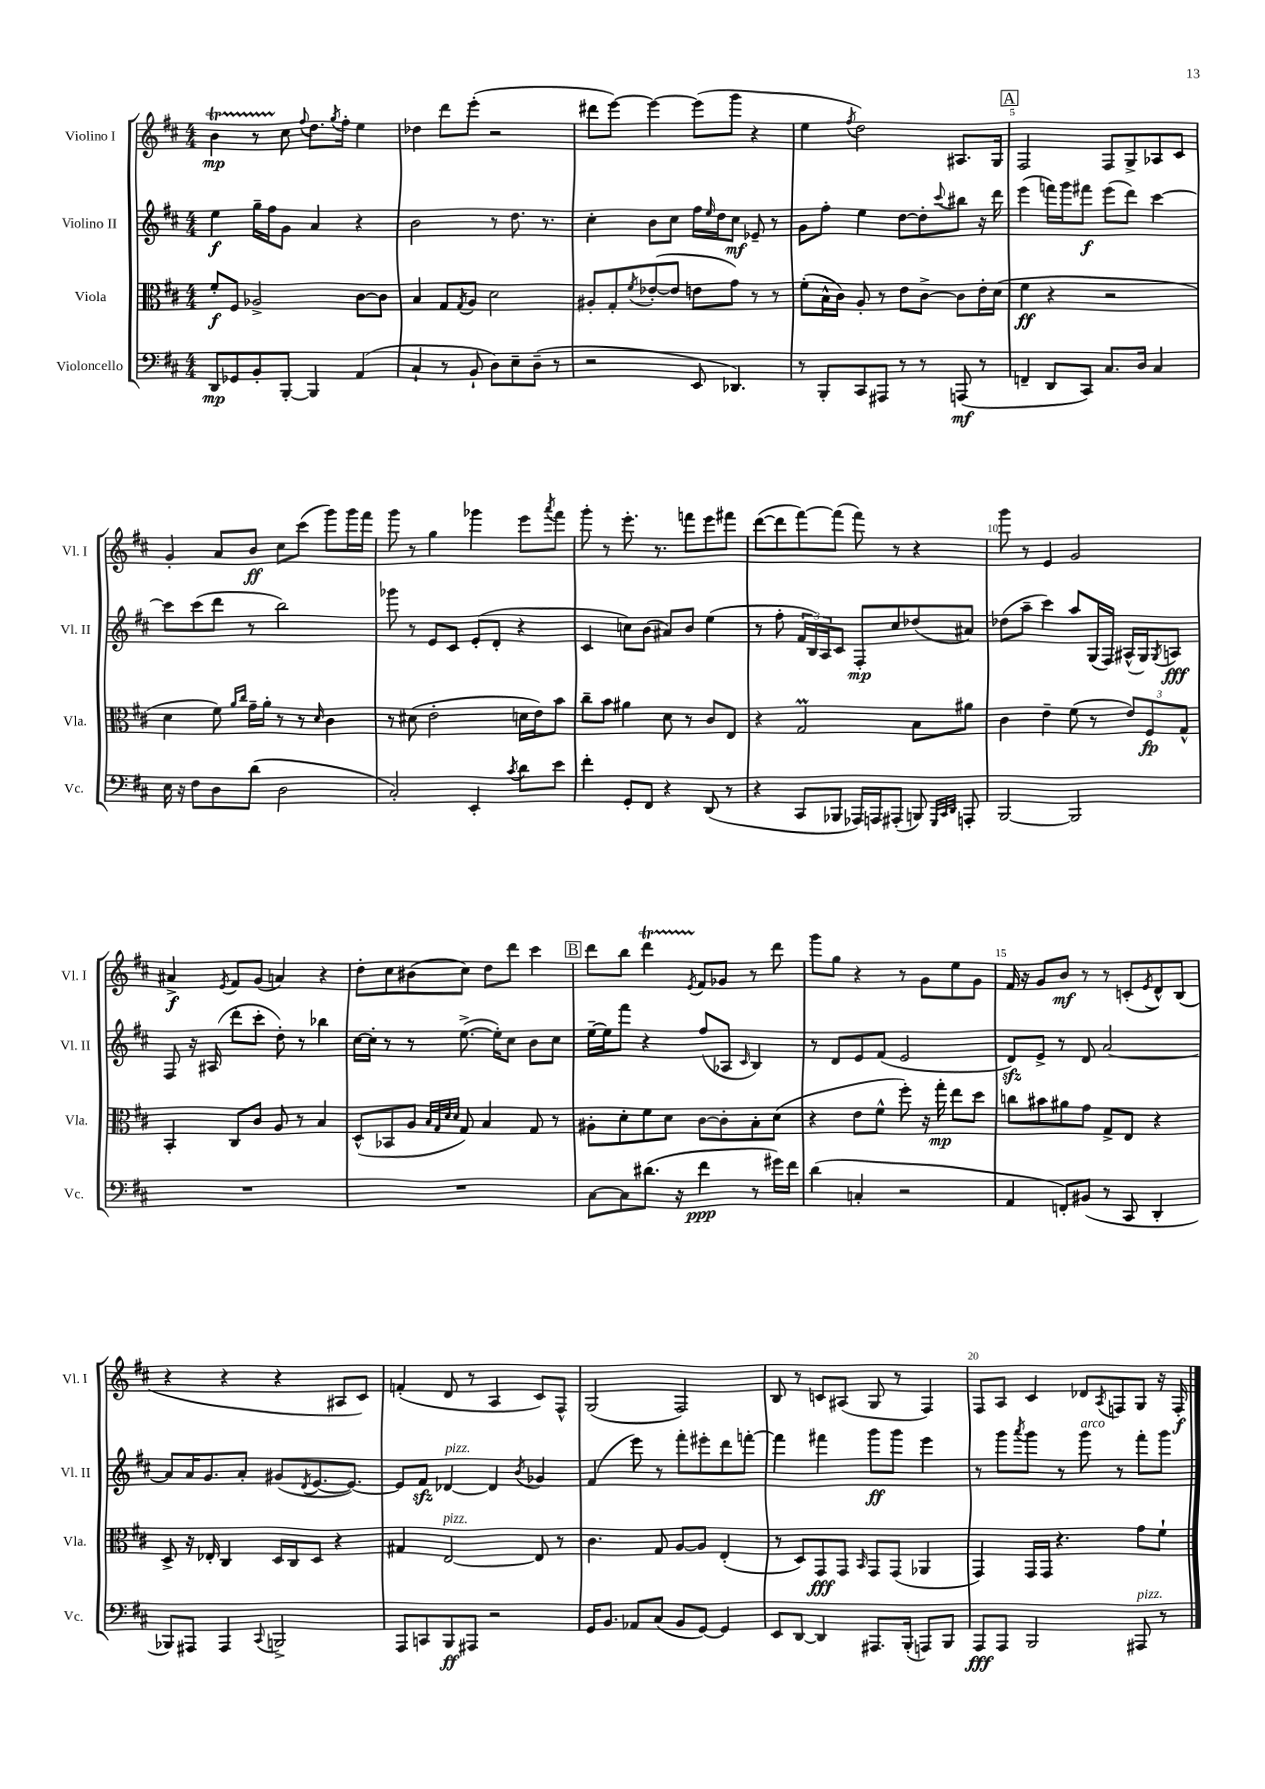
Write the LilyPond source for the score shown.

<<
\new StaffGroup <<
\new Staff = "s0" \with { instrumentName = "Violino I" shortInstrumentName = "Vl. I" } {
    \clef treble \key d \major \numericTimeSignature \time 4/4
    b'4\startTrillSpan\mp r8 cis''8\stopTrillSpan \appoggiatura { fis''8 } d''8. \acciaccatura { g''8 } fis''16-. e''4 |
    des''4 d'''8 e'''8-.( r2 |
    dis'''8 e'''8~) e'''4~ e'''8( g'''8 r4 |
    e''4 \acciaccatura { fis''8 } d''2) ais8. g16 |
    \mark \markup { \box "A" } fis2 fis8 g8-> aes8 cis'8 |
    g'4-. a'8 b'8\ff cis''8 cis'''8( g'''8) g'''16 fis'''16 |
    g'''8 r8 g''4 ges'''4 e'''8 \acciaccatura { a'''8 } fis'''8 |
    g'''8-. r8 e'''8.-. r8. f'''8 e'''8 fis'''8 |
    d'''8~( d'''8 fis'''8~) fis'''8( fis'''8) r8 r4 |
    g'''8 r8 e'4 g'2 |
    ais'4->\f \acciaccatura { e'8 } fis'8 g'8( a'4) r4 |
    d''8-. cis''8 bis'8( cis''8) d''8 d'''8 cis'''4 |
    \mark \markup { \box "B" } d'''8 b''8 d'''4\startTrillSpan \acciaccatura { e'8 } fis'8\stopTrillSpan ges'8 r8 d'''8 |
    g'''8 g''8 r4 r8 g'8 e''8 g'8 |
    fis'16 r16 g'8 b'8\mf r8 r8 c'8-.( \acciaccatura { e'8 } d'8-^) b8( |
    r4 r4 r4 ais8 cis'8) |
    f'4-.( d'8 r8 a4 cis'8) fis8-^ |
    g2( fis2) |
    b8 r8 c'8 ais8( g8 r8 fis4) |
    fis8 a8 cis'4 des'8 \acciaccatura { a8 } f8 g8 r16 f16-.\f \bar "|." |
}
\new Staff = "s1" \with { instrumentName = "Violino II" shortInstrumentName = "Vl. II" } {
    \clef treble \key d \major \numericTimeSignature \time 4/4
    e''4\f g''16-- fis''16 g'8 a'4 r4 |
    b'2 r8 d''8. r8. |
    cis''4-. b'8 cis''8 fis''16 \grace { e''16 } d''16 cis''8\mf ees'8-- r8 |
    g'8 fis''8-. e''4 d''8~ d''8-. \appoggiatura { cis'''8 } bis''8 r16 d'''16 |
    \mark \markup { \box "A" } e'''4( f'''16) g'''16 fis'''8\f e'''8( d'''8) cis'''4~ |
    cis'''8 cis'''8( d'''8 r8 b''2) |
    ges'''8 r8 e'8 cis'8 e'8-.( d'8-. r4 |
    cis'4 c''8) b'8( ais'8) b'8 e''4( |
    r8 fis''8-. \tuplet 3/2 { fis'16 b16) a16 } cis'8 fis8-.\mp cis''8 des''8( ais'8) |
    des''8( a''8-- cis'''4) a''8 g16( fis16) ais16-^( g16) \acciaccatura { g8 } a8\fff |
    fis8 r16 ais16( d'''8-. cis'''8-. d''8-.) r8 bes''4 |
    cis''16~ cis''16-. r8 r8 e''8.~->( e''16-.) cis''8 b'8 cis''8 |
    \mark \markup { \box "B" } e''16~-- e''16 fis'''8 r4 fis''8( aes8 \grace { cis'16 } b4) |
    r8 d'8 e'8 fis'8( e'2 |
    d'8\sfz) e'8-> r8 d'8 a'2~ |
    a'8 a'16 g'8. a'8-. gis'8( \acciaccatura { d'8 } e'8.~ e'8.~) |
    e'8 fis'8\sfz des'4~^\markup { \italic "pizz." } des'4 \acciaccatura { b'8 } ges'4 |
    fis'4( e'''8) r8 fis'''8-. eis'''8-. d'''8 f'''8~-. |
    f'''4 fis'''4 g'''8\ff g'''8 e'''4 |
    r8 g'''8 \acciaccatura { a'''8 } g'''8 r8 g'''8^\markup { \italic "arco" } r8 fis'''8-. g'''8 \bar "|." |
}
\new Staff = "s2" \with { instrumentName = "Viola" shortInstrumentName = "Vla." } {
    \clef alto \key d \major \numericTimeSignature \time 4/4
    fis'8-.\f fis8 aes2-> cis'8~ cis'8 |
    b4 g8 \acciaccatura { g8 } a8 d'2 |
    ais8-. g8-. \acciaccatura { fis'8 } ees'8~-.( ees'8 e'8 g'8) r8 r8 |
    fis'8-.( b16-^ cis'16) a8-. r8 e'8 cis'8~-> cis'8 e'16-. d'16( |
    \mark \markup { \box "A" } fis'4\ff r4 r2 |
    d'4 fis'8) \grace { a'16 cis''16 } g'16-- a'16-. r8 r8 \grace { d'16 } cis'4 |
    r8 dis'8( e'2-. d'16 e'16) b'8 |
    cis''8-- b'8 ais'4 d'8 r8 cis'8 e8 |
    r4 g2\prall b8 ais'8 |
    cis'4 e'4-- fis'8( r8 \tuplet 3/2 { e'8) fis8\fp g8-^ } |
    b,4-. cis8 cis'8 a8 r8 b4 |
    d8-^( bes,8 a8 \grace { b32 g32 d'32 d'32 } g8) b4 g8 r8 |
    \mark \markup { \box "B" } ais8-. d'8-. fis'8 d'8 cis'8~ cis'8-. b8-. d'8( |
    r4 e'8 fis'8-^ fis''8-.) r16 g''16-.\mp e''8 d''8 |
    c''8 bis'8 ais'8 g'8 g8-> e8 r4 |
    d8-> r16 ees16-. cis4 d16 cis16 d8 r4 |
    gis4 e2~^\markup { \italic "pizz." } e8 r8 |
    cis'4. g8 a8~ a8 e4-.( |
    r8 d8) g,8\fff g,8 \grace { b,16 } g,8 g,8( aes,4 |
    g,4) g,16 g,16 r4. g'8 fis'8-! \bar "|." |
}
\new Staff = "s3" \with { instrumentName = "Violoncello" shortInstrumentName = "Vc." } {
    \clef bass \key d \major \numericTimeSignature \time 4/4
    d,8\mp ges,8 b,8-. b,,8~-. b,,4 a,4( |
    cis4-! r8 b,8-! d8) e8-- d8--( r8 |
    r2 e,8 des,4.) |
    r8 b,,8-. cis,8 ais,,8 r8 r8 a,,8\mf( r8 |
    \mark \markup { \box "A" } f,4-- d,8 cis,8) cis8. d16 cis4 |
    e16 r16 fis8 d8 d'8( d2 |
    cis2-.) e,4-. \acciaccatura { cis'8 } d'8 e'8 |
    fis'4-. g,8-. fis,8 r4 d,8( r8 |
    r4 cis,8 bes,,8 aes,,16) a,,16 ais,,8-.( b,,8) \grace { g,,32 cis,32 d,32 } a,,8-. |
    b,,2~ b,,2 |
    R1 |
    R1 |
    \mark \markup { \box "B" } cis8~ cis8 dis'8.( r16 fis'4\ppp r8 gis'16) fis'16 |
    d'4( c4-. r2 |
    a,4 f,8-.) bis,8( r8 cis,8 d,4-. |
    bes,,8) ais,,8 ais,,4 \appoggiatura { cis,8 } b,,2-> |
    a,,8 c,8 b,,8\ff ais,,8 r2 |
    g,16 b,8. aes,8 cis8( b,8 g,8~) g,4 |
    e,8 d,8~ d,4 ais,,8. b,,16-.( a,,8) b,,8 |
    a,,8\fff a,,8 b,,2 ais,,8^\markup { \italic "pizz." } r8 \bar "|." |
}
>>
>>
\layout { \context { \Score \override BarNumber.break-visibility = ##(#f #t #t) barNumberVisibility = #(every-nth-bar-number-visible 5) } }
